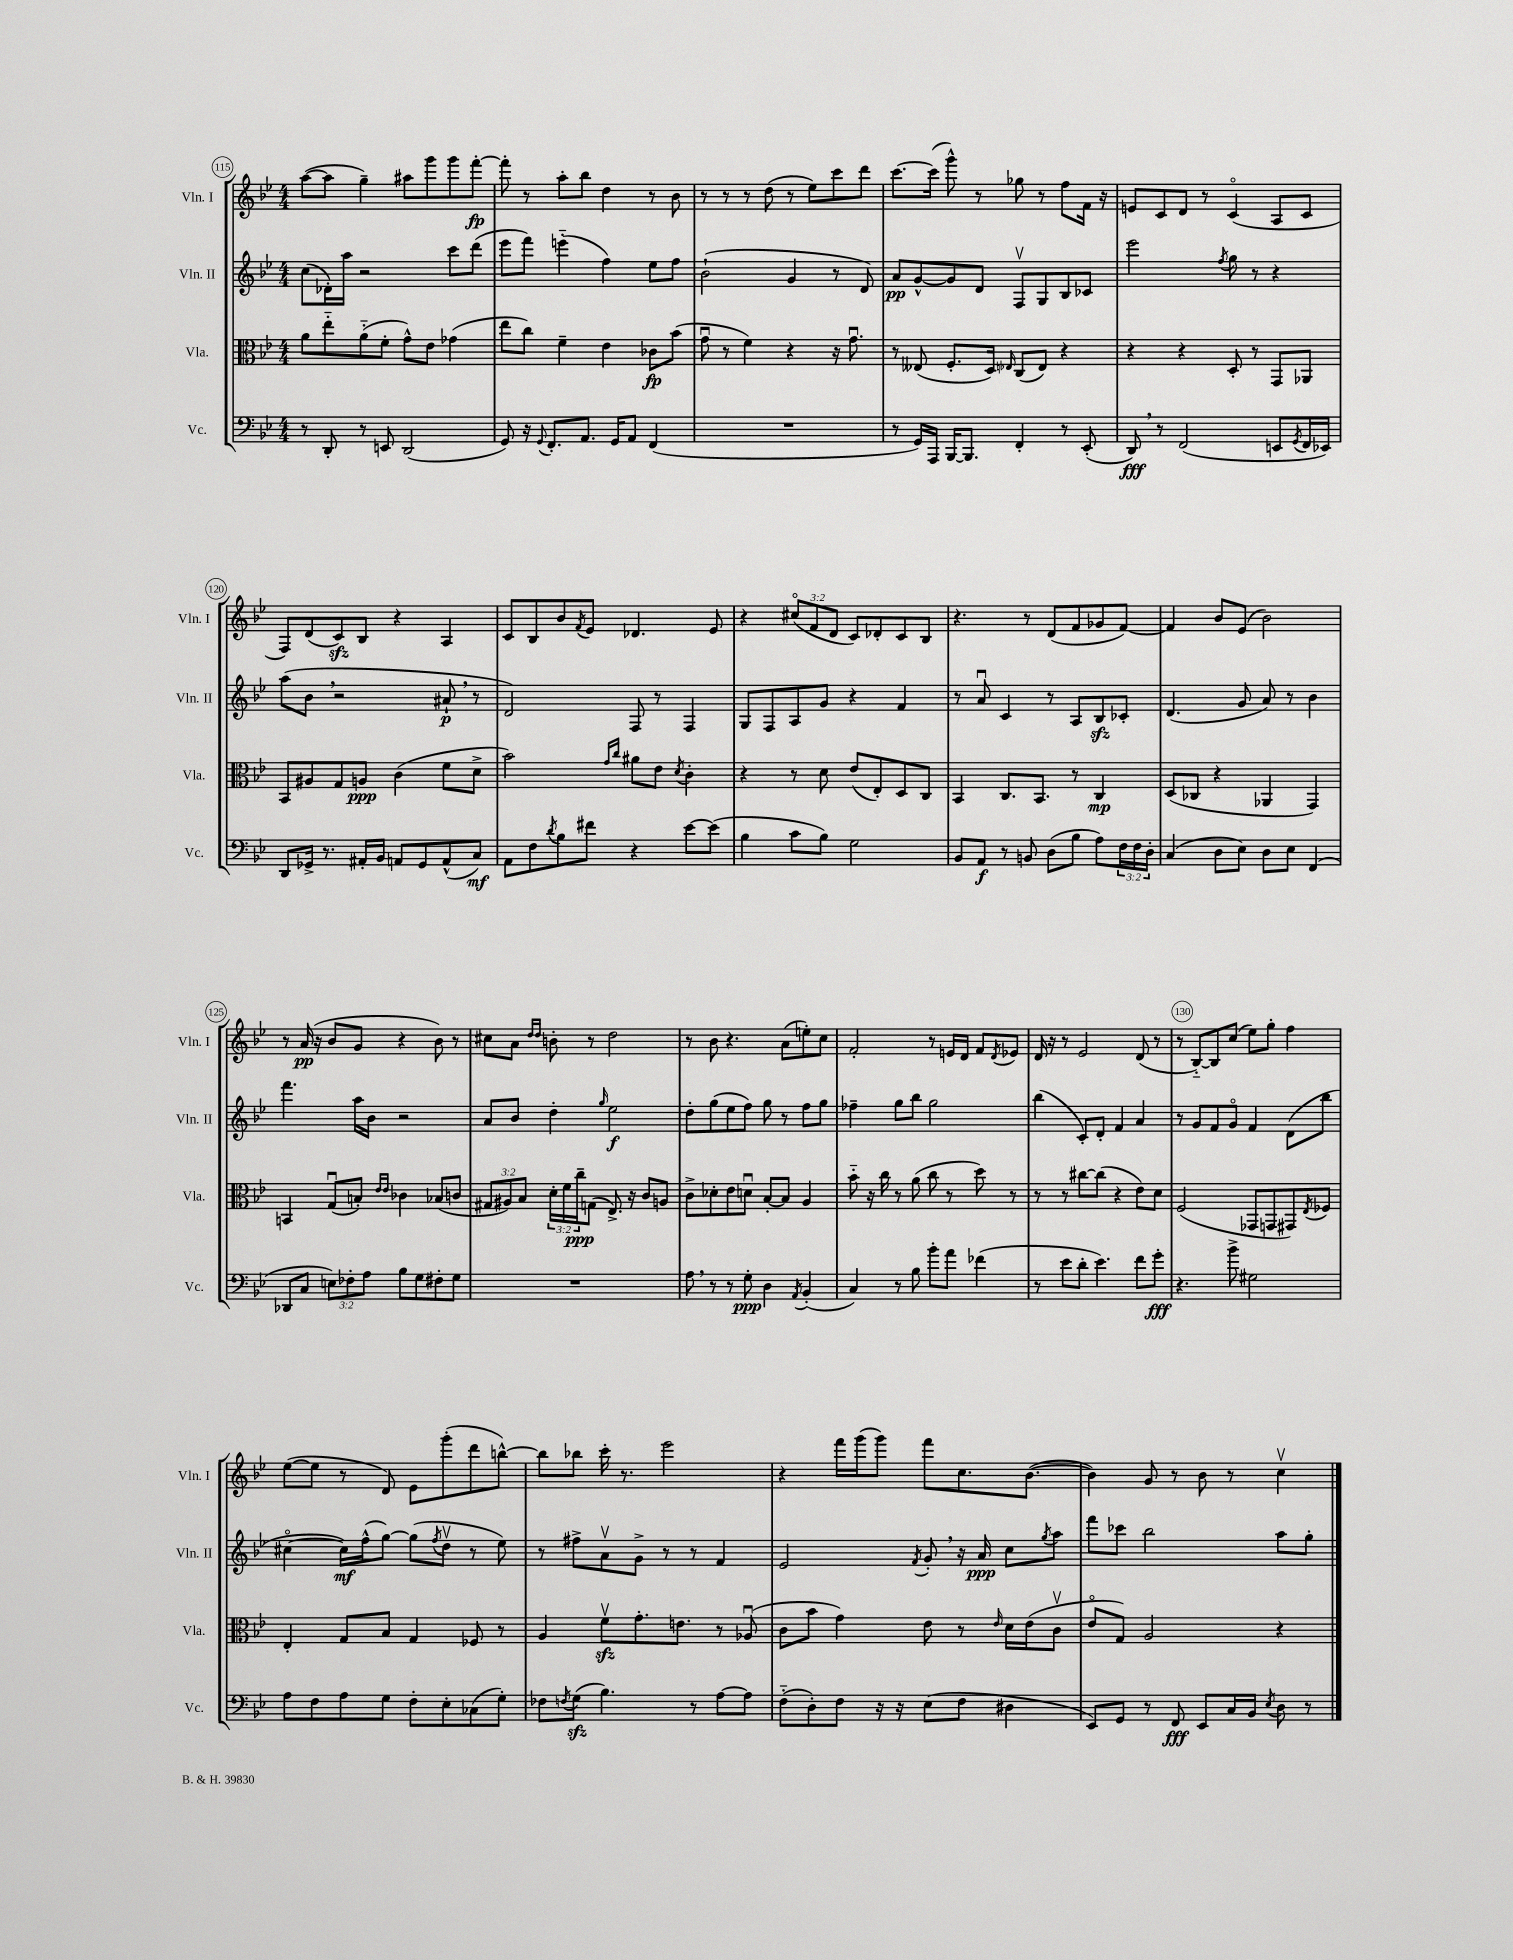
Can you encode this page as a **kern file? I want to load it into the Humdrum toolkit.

**kern	**kern	**kern	**kern
*staff4	*staff3	*staff2	*staff1
*clefF4	*clefC3	*clefG2	*clefG2
*k[b-e-]	*k[b-e-]	*k[b-e-]	*k[b-e-]
*M4/4	*M4/4	*M4/4	*M4/4
8r	8a\L	(8cc\L	([8aa\L
8DD'/	8ee-'~\	16d-'\L)	8aa\]J
.	.	16aa\JJ	.
8r	(8a'~\	2r	4gg~\)
8EE/	8f'\J	.	.
(2DD/	8g^^\L)	.	8aa#\L
.	8e-\J	.	8ggg\
.	(4g-\	8ccc\L	8ggg\
.	.	(8ddd\J	[8fff'\J
=	=	=	=
8GG/)	8ee-\L	8eee-\L	8fff'\]
16r	8cc\J)	8fff\J)	8r
8qqGG/	.	.	.
8.FF'/L	.	.	.
.	4f~\	(4eee'~\	8aa'\L
8.AA/J	.	.	8bb-\J
.	4e-\	4ff\)	4dd\
16GG/LK	.	.	.
8AA/J	.	.	.
(4FF/	8c-\L	8ee-\L	8r
.	(8b-\J	8ff\J	8b-\
=	=	=	=
1r	8gu\	(2b-`\	8r
.	8r	.	8r
.	4f\)	.	8r
.	.	.	(8dd\
.	4r	4g/	8r
.	.	.	8ee-\L)
.	16r	8r	8ccc\
.	8.gu\	.	.
.	.	8d/)	8ddd\J
=	=	=	=
8r	8r	8a/L	[8.ccc\L
16GG/LL)	(8E--/	[8g^^/	.
16AAA/JJ	.	.	(16ccc\]Jk
[16BBB-/LK	8.F'/L	8g/]	8ggg^^\)
8.BBB-/]J	.	.	.
.	.	8d/J	8r
.	16D/Jk)	.	.
.	16qqE-/	.	.
4FF'/	(8C/L	8Fv/L	8gg-\
.	8E-/J)	8G/	8r
8r	4r	8B-/	8ff\L
(8EE-'/	.	8c-/J	16f\Jk
.	.	.	16r
=	=	=	=
8DD/)	4r	2eee-\	8e/L
8r	.	.	8c/
(2FF/	4r	.	8d/J
.	.	.	8r
.	.	8qff/	.
.	8D'/	8gg\	(4co/
.	8r	8r	.
8EE/L	8GG/L	4r	8A/L
8qGG/	.	.	.
16FF/L	8AA-/J	.	8c/J
16EE-/JJ)	.	.	.
=	=	=	=
8DD/L	8BB-/L	(8aa\L	8F/L)
16GG-^/Jk	8A#/	8b-\J	(8d/
8.r	.	.	.
.	8G/	2r	8c/)
16AA#'/LL	8A/J	.	8B-/J
16BB-/JJ	.	.	.
8AA/L	(4c\	.	4r
8GG-/	.	.	.
(8AA^^/	8f\L	8a#`/	4A/
8C/J)	8d^\J	8r	.
=	=	=	=
8AA\L	2b-\)	2d/)	8c/L
8F\	.	.	8B-/
8qd/	.	.	.
8B-\	.	.	8b-/
.	.	.	8qf/
8f#\J	.	.	8e-/J
.	16qqg/LL	.	.
.	16qqcc/JJ	.	.
4r	8a#\L	8F/	4.d-/
.	8e-\J	8r	.
.	8qd/	.	.
[8e-\L	4c'\	4F/	.
(8e-\]J	.	.	8e-/
=	=	=	=
4B-\	4r	8G/L	4r
.	.	8F/	.
8c\L	8r	8A/	(12cc#o/L
.	.	.	12f/
8B-\J)	8d\	8g/J	.
.	.	.	12d/J
2G\	(8e-/L	4r	8c/L)
.	8E-'/)	.	8d-'/
.	8D/	4f/	8c/
.	8C/J	.	8B-/J
=	=	=	=
8BB-/L	4BB-/	8r	4.r
8AA/J	.	8au/	.
8r	8.C/L	4c/	.
8BB/	.	.	8r
.	8.BB-/J	.	.
(8D\L	.	8r	(8d/L
8B-\J	8r	8A/L	8f/
8A\L)	4C/	8B-/	8g-/
24F\L	.	8c-'/J	[8f/J)
24F\	.	.	.
24D'\JJ	.	.	.
=	=	=	=
(4C/	(8D/L	(4.d/	4f/]
.	8C-/J	.	.
8D\L	4r	.	8b-/L
8E-\J)	.	8g/	(8e-/J
8D\L	4AA-/	8a/)	2b-\)
8E-\J	.	8r	.
(4FF/	4GG/)	4b-\	.
=	=	=	=
8DD-/L	4BB/	4.fff\	8r
8C/J	.	.	(16a/
.	.	.	16r
12E\L)	(8Gu/L	.	8b-/L
12F-'\	.	.	.
.	8B'/J)	16aa\LL	8g/J
12A\J	.	.	.
.	.	16b-\JJ	.
.	16qqe-/LL	.	.
.	16qqe-/JJ	.	.
8B-\L	4c-\	2r	4r
8G\	.	.	.
8F#'\	(8B-/L	.	8b-\)
8G\J	8c/J	.	8r
=	=	=	=
1r	12G#/L	8a/L	8cc#\L
.	12A#/)	.	.
.	.	8b-/J	8a\J
.	12B-/J	.	.
.	.	.	16qqdd/LL
.	.	.	16qqdd/JJ
.	24d'\LL	4dd'\	8b'\
.	24f\	.	.
.	24cc~\J	.	.
.	(8G\J	.	8r
.	.	16qqgg/	.
.	8.E-^/)	2ee-\	2dd\
.	16r	.	.
.	8c/L	.	.
.	8A/J	.	.
=	=	=	=
8A\	8c^\L	8dd'\L	8r
8r	8d-'\	(8gg\	8b-\
8r	8e-\	8ee-\	4.r
8G'\	8du\J	8ff\J)	.
4D\	[8B-'/L	8gg\	.
.	8B-/]J	8r	(8a\L
8qAA/	.	.	.
(4BB-'/	4A/	8ff\L	8ee'\)
.	.	8gg\J	8cc\J
=	=	=	=
4C/)	8b-'~\	4ff-~\	2f'/
.	16r	.	.
.	16cc\	.	.
8r	8r	8gg\L	.
8B-\	(8a\	8bb-\J	.
8b-'\L	8cc\	2gg\	8r
8a\J	8r	.	16e/LL
.	.	.	16d/JJ
(4f-\	8dd\)	.	8f/L
.	.	.	8qd/
.	8r	.	8e-/J
=	=	=	=
8r	8r	(4bb-\	16d/
.	.	.	16r
8e-\L	8r	.	8r
8d'\J	[8cc#\L	8c'/L)	2e-/
4.e-\)	(8cc#\]J	8d'/J	.
.	4r	4f/	.
8f\L	8e-\L)	4a/	(8d/
8g'\J	8d\J	.	8r
=	=	=	=
4.r	(2F/	8r	8r
.	.	8g/L	[8B-'~/L)
.	.	8f/	8B-/]
8b-^\	.	8go/J	(8cc/J
2G#\	8GG-/L	4f/	8ee-\L)
.	8GG/	.	8gg'\J
.	8GG#/)	(8d\L	4ff\
.	8qE-/	.	.
.	8F-/J	8bb-\J	.
=	=	=	=
8A\L	4E-'/	[4cc#o\	([8ee-\L
8F\	.	.	8ee-\]J
8A\	8G/L	16cc#\]LL)	8r
.	.	(16ff^^\J	.
8G\J	8B-/J	[8gg\J)	8d/)
8F'\L	4G/	(8gg\]L	8e-\L
.	.	8qff/	.
8E-'\	.	8ddv\J	(8ggg'\
(8C-\	8F-/	8r	8ddd\
8G'\J)	8r	8ee-\)	[8bb^^\J)
=	=	=	=
8F-\L	4A/	8r	8bb\]L
8qF/	.	.	.
(8G\J	.	8ff#^\L	8bb-\J
4.B-\)	8fv\L	8av\	16ccc'\
.	.	.	8.r
.	8.g'\	8g^\J	.
.	.	8r	2eee-\
.	8.e\J	.	.
8r	.	8r	.
[8A\L	8r	4f/	.
8A\]J	(8A-u/	.	.
=	=	=	=
(8F'~\L	8c\L	2e-/	4r
8D'\)	8b-\J	.	.
8F\J	4g\)	.	16fff\LL
.	.	.	(16ggg\J
16r	.	.	8ggg\J)
16r	.	.	.
.	.	8qf/	.
(8E-\L	8e-\	8g'/	8fff\L
8F\J	8r	16r	8.cc\
.	.	16a/	.
.	16qqe-/	.	.
4D#\	16d\LL	8cc\L	.
.	(16e-\J	.	([8.b-\J
.	.	8qgg/	.
.	8cv\J	8aa\J	.
=	=	=	=
8EE-/L)	8e-o/L	8fff\L	4b-\])
8GG/J	8G/J)	8ccc-\J	.
8r	2A/	2bb-\	8g/
8FF/	.	.	8r
8EE-/L	.	.	8b-\
16C/L	.	.	8r
16BB-/JJ	.	.	.
8qE-/	.	.	.
8D\	4r	8aa\L	4ccv\
8r	.	8gg'\J	.
==	==	==	==
*-	*-	*-	*-
